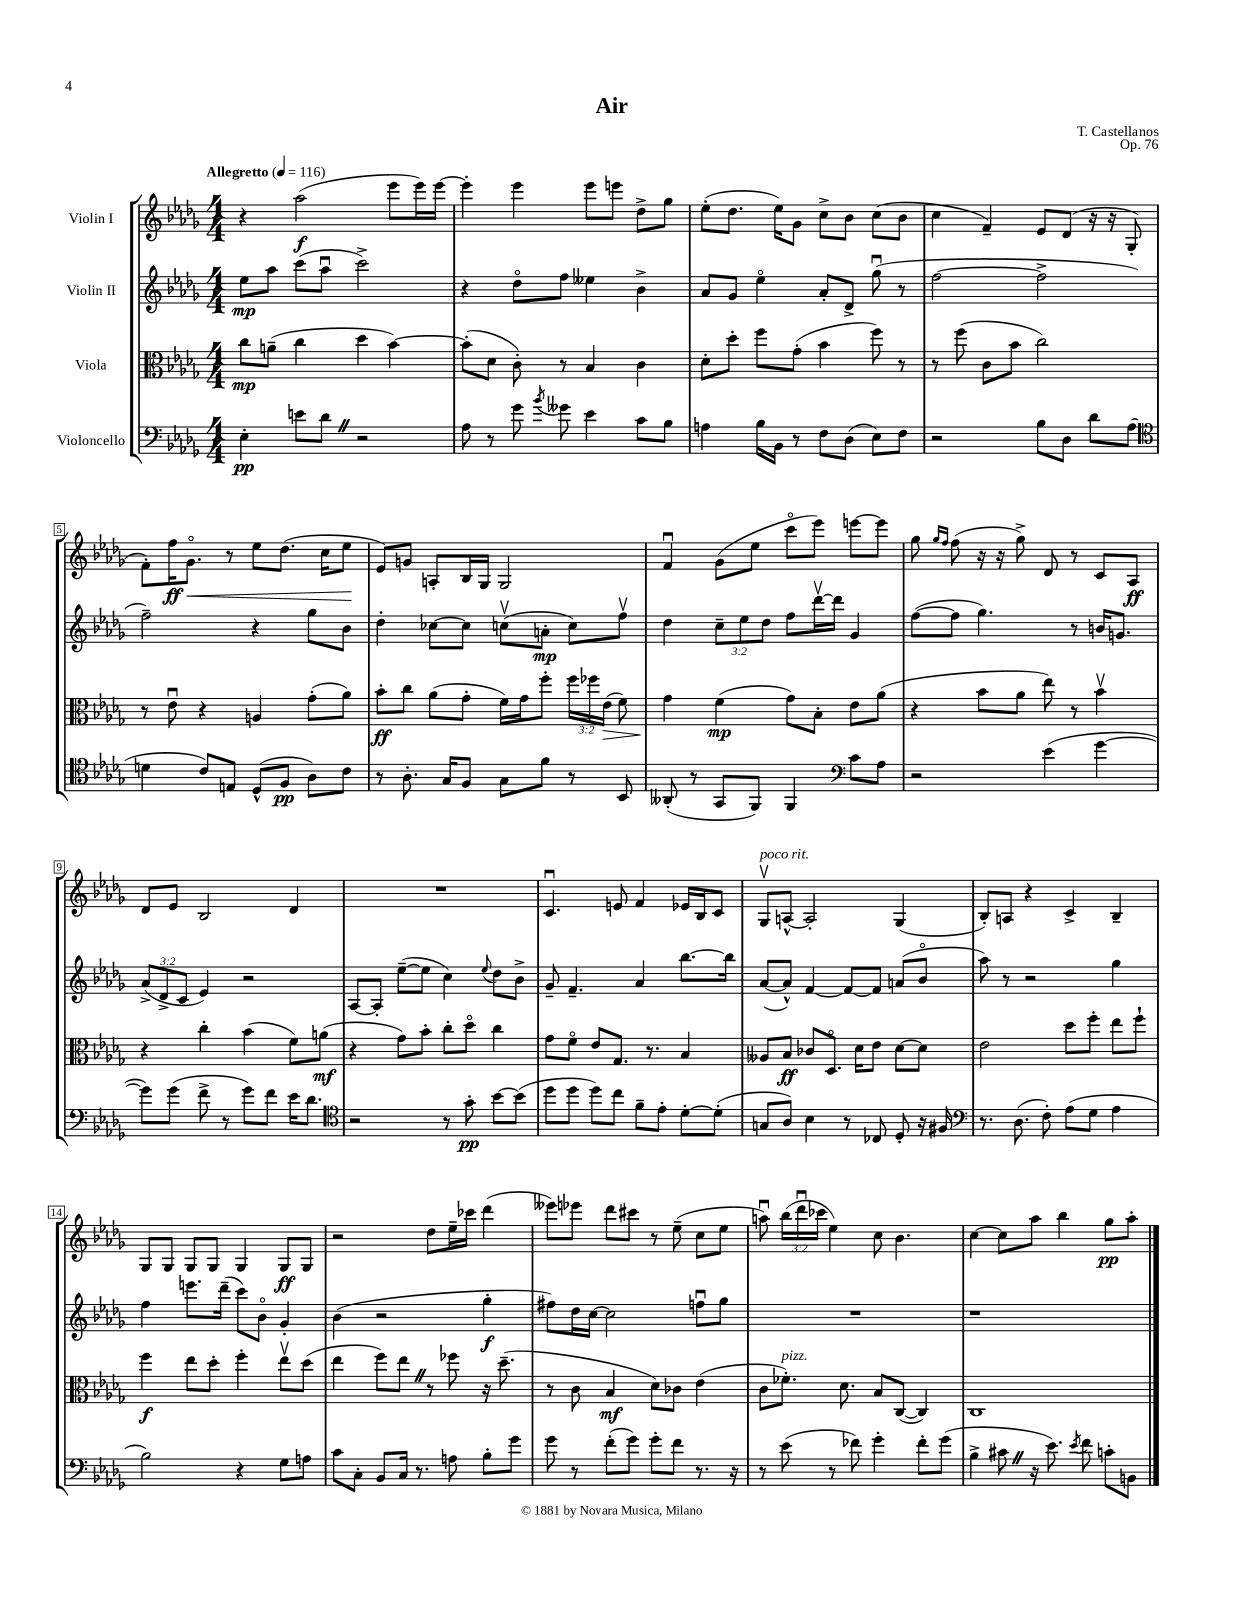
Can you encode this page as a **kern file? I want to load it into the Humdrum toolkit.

**kern	**kern	**kern	**kern
*staff4	*staff3	*staff2	*staff1
*clefF4	*clefC3	*clefG2	*clefG2
*k[b-e-a-d-g-]	*k[b-e-a-d-g-]	*k[b-e-a-d-g-]	*k[b-e-a-d-g-]
*M4/4	*M4/4	*M4/4	*M4/4
*MM116	*MM116	*MM116	*MM116
4E-'	8cc	8ee-	4r
.	(8a~	8aa-	.
8e	4cc	(8ccc	(2aa-
8d-	.	8aa-u	.
2r	4dd-	2ccc^)	.
.	[4b-)	.	8eee-
.	.	.	16eee-)
.	.	.	[16eee-
=	=	=	=
8A-	(8b-']	4r	4eee-']
8r	8d-	.	.
8g-	8c')	8dd-o	4eee-
8qb-	.	.	.
8g--	8r	8ff	.
4e-	4B-	4ee--	8eee-
.	.	.	8eee
8c	4c	4b-^	8dd-^
8B-	.	.	8gg-
=	=	=	=
4A	8d-'	8a-	(8ee-'
.	8dd-'	8g-	8.dd-
16B-	8ff	4ee-o	.
16BB-	.	.	16ee-)
8r	(8g-'	.	8g-
8F	4b-	8a-'	8cc^
(8D-	.	8d-^	8b-
8E-)	8ff)	(8gg-u	(8cc
8F	8r	8r	8b-
=	=	=	=
2r	8r	[2ff	4cc
.	(8ff	.	.
.	8c	.	4f~)
.	8b-	.	.
8B-	2cc)	2ff^]	8e-
8D-	.	.	(8d-
8d-	.	.	16r
.	.	.	16r
(8A-	.	.	8G-'
=	=	=	=
*clefC4	*	*	*
4d	8r	2ff~)	8f')
.	8e-u	.	16ff
.	.	.	8.g-o
8c)	4r	.	.
8E	.	.	8r
(8D-^^	4A	4r	8ee-
8F	.	.	(8.dd-
8A-)	(8g-'	8gg-	.
.	.	.	16cc
8c	8a-)	8b-	8ee-
=	=	=	=
8r	8b-'	4dd-'	8e-)
8.A-'	8cc	.	8g
.	(8a-	[8cc-	8A'
16G-	.	.	.
8F	8g-'	8cc-]	16B-
.	.	.	16G-
8G-	16f)	(8ccv	2G-
.	16g-	.	.
8f	8ff'	8a'	.
8r	24ff	8cc)	.
.	24ff-	.	.
.	(24e-	.	.
8BB-	8f)	8ffv	.
=	=	=	=
(8AA--'	4g-	4dd-	4fu
8r	.	.	.
8GG-	(4f	12cc~	(8g-
.	.	12ee-	.
8FF)	.	.	8ee-
.	.	12dd-	.
4FF	8g-)	8ff	8ccco
.	8B-'	[16ddd-v	8eee-)
.	.	16ddd-]	.
*clefF4	*	*	*
8c	8e-	4g-	[8eee
8A-	(8a-	.	8eee]
=	=	=	=
2r	4r	([8ff	8gg-
.	.	.	16qqgg-
.	.	.	16qqff
.	.	8ff]	(8ff
.	8b-	4.gg-)	16r
.	.	.	16r
.	8a-	.	8gg-^)
(4e-	8ee-)	.	8d-
.	8r	8r	8r
[4g-	4b-v	16b	8c
.	.	8.g	.
.	.	.	8A-
=	=	=	=
8g-])	4r	(12a-^	8d-
.	.	12d-^	.
(8g-	.	.	8e-
.	.	12c	.
8f^	4cc'	4e-)	2B-
8r	.	.	.
8g-)	(4b-	2r	.
8f	.	.	.
16e-	8f)	.	4d-
8.d-	.	.	.
.	(8a	.	.
=	=	=	=
*clefC4	*	*	*
2r	4r	[8A-	1r
.	.	8A-']	.
.	8g-)	([8ee-~	.
.	8b-'	8ee-]	.
8r	8cc'	4cc)	.
8g-'	8dd-o	.	.
.	.	8qqee-	.
[8b-	4cc	8dd-	.
(8b-]	.	8b-^	.
=	=	=	=
8dd-	8g-	8g-~	4.cu
8dd-	8fo	4.f~	.
8dd-)	8e-	.	.
8cc	8.G-	.	8e
8f~	.	4a-	4f
.	8.r	.	.
8e-'	.	.	.
[8d-'	4B-	[8.bb-	16e-
.	.	.	16B-
(8d-']	.	.	8c
.	.	16bb-]	.
=	=	=	=
8G	8A--	([8a-	8G-v
8A-)	8B-	8a-^^])	[8A^^
4B-	8c-	[4f	2A']
.	8.D-o	.	.
8r	.	8f_	.
.	16d-	.	.
8C-	8e-	8f]	.
8D-'	[8d-	(8a	(4G-
16r	8d-]	8b-o	.
16F#	.	.	.
=	=	=	=
*clefF4	*	*	*
8.r	2e-	8aa-)	8B-')
.	.	8r	8A
(8.D-	.	.	.
.	.	2r	4r
8F')	.	.	.
(8A-	8dd-	.	4c^
8G-	8ff'	.	.
4A-	8ee-	4gg-	4B-~
.	8ff`	.	.
=	=	=	=
2B-)	4ff	4ff	8G-
.	.	.	8G-
.	8ee-	8.eee	8G-
.	8dd-'	.	8G-
.	.	(16ddd-~	.
4r	4ff'	8ccc)	4G-
.	.	8b-o	.
8G-	8ee-v	4g-'	8G-
8A	(8dd-	.	8G-
=	=	=	=
8c	4ee-	(4b-	2r
8C'	.	.	.
8BB-	8ff)	2r	.
16C	8ee-	.	.
8.r	.	.	.
.	8r	.	8dd-
8A	8ff-	.	16ee-~
.	.	.	16ccc-
8B-'	16r	4gg-'	(4ddd-
.	(8.dd-~	.	.
8g-	.	.	.
=	=	=	=
8g-	8r	8ff#)	8eee--)
8r	8c	16dd-	8eee-
.	.	[16cc	.
(8f'	4B-	2cc]	8ddd-
8g-)	.	.	8ccc#
8g-'	8d-)	.	8r
8f	8c-	.	(8ee-~
8.r	(4e-	8ffu	8cc
.	.	8gg-	8ee-
16r	.	.	.
=	=	=	=
8r	8c	1r	8aau)
(8e-	8.f-')	.	(24bb-
.	.	.	24ddd-u
.	.	.	24ccc-
8r	.	.	4ee-)
.	8.d-	.	.
8f-)	.	.	.
4g-'	8B-	.	8cc
.	([8C	.	4.b-
8f-'	4C])	.	.
(8g-	.	.	.
=	=	=	=
4B-^	1C	1r	[4cc
8c#	.	.	8cc]
16r	.	.	8aa-
8.e-)	.	.	.
.	.	.	4bb-
8qe-	.	.	.
8f	.	.	.
8c'	.	.	8gg-
8BB	.	.	8aa-'
==	==	==	==
*-	*-	*-	*-
